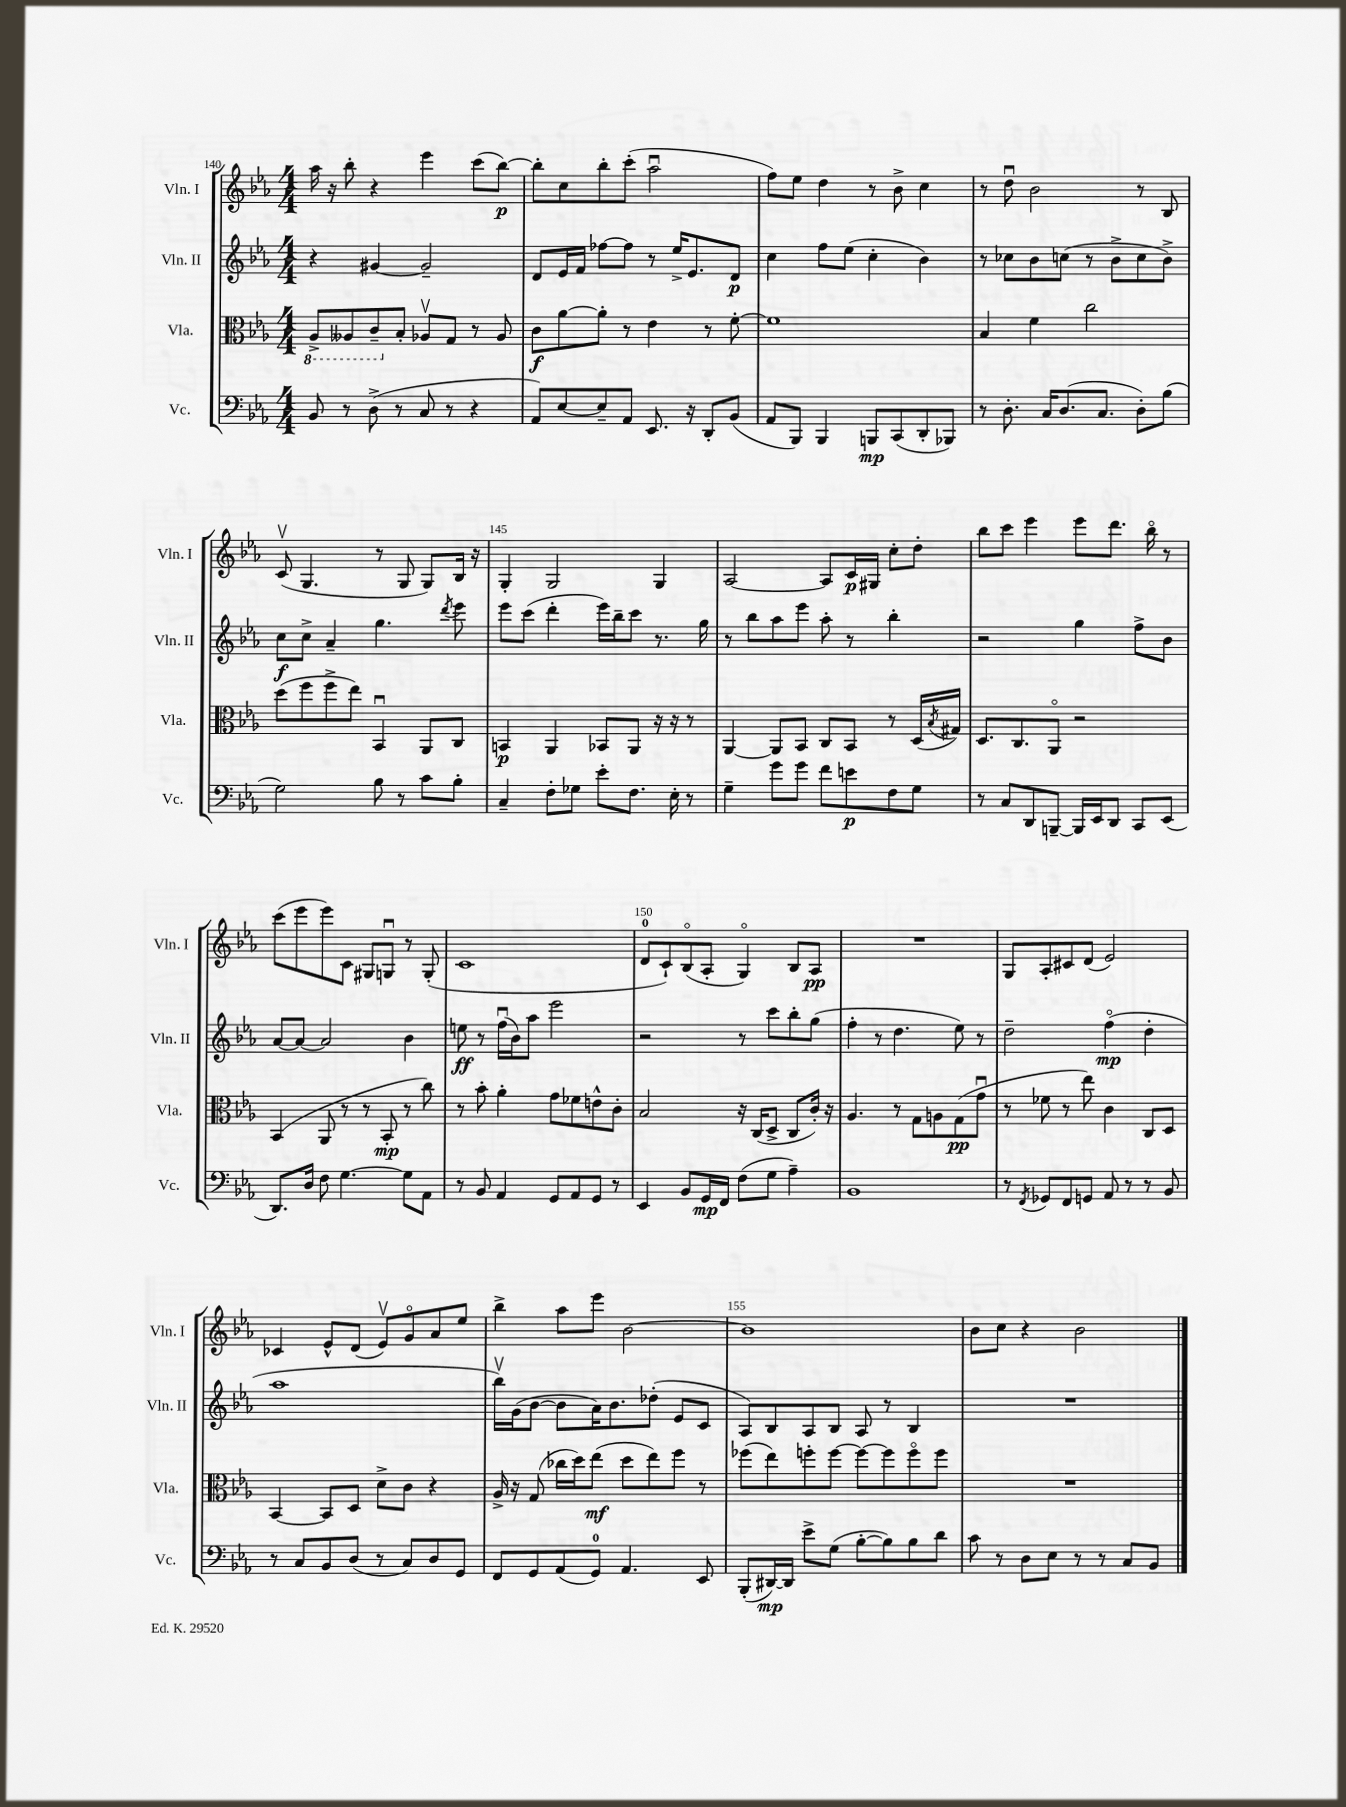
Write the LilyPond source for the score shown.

<<
\new StaffGroup <<
\new Staff = "s0" \with { instrumentName = "Vln. I" shortInstrumentName = "Vln. I" } {
    \clef treble \key ees \major \numericTimeSignature \time 4/4
    aes''16 r16 bes''8-. r4 ees'''4 c'''8( bes''8~\p) |
    bes''8-. c''8 bes''8-. c'''8-.( aes''2\downbow |
    f''8) ees''8 d''4 r8 bes'8-> c''4 |
    r8 d''8\downbow bes'2 r8 bes8 |
    c'8\upbow( g4. r8 g8 g8) bes16 r16 |
    g4-. g2 g4 |
    aes2~ aes8 c'16\p gis16 c''8-. d''8-. |
    bes''8 c'''8 ees'''4 ees'''8 d'''8. bes''16\flageolet r8 |
    c'''8( ees'''8 ees'''8) c'8 gis8 g8\downbow r8 g8-.( |
    c'1 |
    d'8-0 c'8-!) bes8\flageolet( aes8-. g4\flageolet) bes8 aes8\pp |
    R1 |
    g8 aes8-. cis'8 d'8( ees'2) |
    ces'4 ees'8-^ d'8( ees'8\upbow) g'8\flageolet aes'8 ees''8 |
    bes''4-> aes''8 ees'''8 bes'2~ |
    bes'1 |
    bes'8 c''8 r4 bes'2 \bar "|." |
}
\new Staff = "s1" \with { instrumentName = "Vln. II" shortInstrumentName = "Vln. II" } {
    \clef treble \key ees \major \numericTimeSignature \time 4/4
    r4 gis'4~ gis'2-- |
    d'8 ees'16 f'16 fes''8~ fes''8 r8 ees''16-> ees'8. d'8\p |
    c''4 f''8 ees''8( c''4-. bes'4) |
    r8 ces''8 bes'8 c''8( r8 bes'8-> c''8 bes'8->) |
    c''8\f c''8-> aes'4-- g''4. \acciaccatura { d'''8 } ees'''8 |
    ees'''8 c'''8( d'''4-. ees'''16) bes''16-- c'''8 r8. g''16 |
    r8 bes''8 aes''8 ees'''8 aes''8-. r8 bes''4-. |
    r2 g''4 f''8-> bes'8 |
    aes'8~ aes'8~ aes'2 bes'4 |
    e''8\ff r8 f''16\downbow( bes'16) aes''8 ees'''2 |
    r2 r8 c'''8 bes''8-. g''8( |
    f''4-. r8 d''4. ees''8) r8 |
    d''2-- f''4\flageolet\mp( d''4-. |
    aes''1 |
    bes''16\upbow) g'16( bes'8~ bes'8 aes'16) bes'8. des''8-.( ees'8 c'8 |
    aes8) bes8 aes8 bes8 aes8 r8 bes4 |
    R1 \bar "|." |
}
\new Staff = "s2" \with { instrumentName = "Vla." shortInstrumentName = "Vla." } {
    \clef alto \key ees \major \numericTimeSignature \time 4/4
    \ottava #-1 aes,8-> aeses,8 c8-- \ottava #0 bes8-. aes!8\upbow g8 r8 aes8 |
    c'8\f aes'8~ aes'8-. r8 ees'4 r8 f'8~-. |
    f'1 |
    bes4 f'4 c''2 |
    d''8( f''8 f''8-> ees''8) bes,4\downbow aes,8 c8 |
    b,4\p aes,4 bes,8 aes,8 r16 r16 r8 |
    aes,4~ aes,8 bes,8 c8 bes,8 r8 d16( \acciaccatura { bes8 } gis16) |
    d8. c8. aes,8\flageolet r2 |
    bes,4( aes,8 r8 r8 bes,8-.\mp r8 c''8) |
    r8 bes'8-. aes'4-. g'8 fes'8 e'8-^ c'8-. |
    bes2 r16 c16( d8-> c8 c'16-.) r16 |
    aes4. r8 g8 a8 g8\pp( g'8\downbow |
    r8 fes'8 r8 ees''8) c'4 c8 d8 |
    bes,4~ bes,8 d8 d'8-> c'8 r4 |
    aes16-> r16 g8( ces''16 d''16) ees''8\mf( d''8 ees''8) f''8 r8 |
    fes''8( ees''8) f''8-. f''8~ f''8~ f''8 f''8\flageolet f''8 |
    R1 \bar "|." |
}
\new Staff = "s3" \with { instrumentName = "Vc." shortInstrumentName = "Vc." } {
    \clef bass \key ees \major \numericTimeSignature \time 4/4
    bes,8 r8 d8->( r8 c8 r8 r4 |
    aes,8) ees8~ ees8-- aes,8 ees,8. r16 d,8-. bes,8( |
    aes,8 bes,,8) bes,,4 b,,8\mp c,8( d,8-. bes,,8) |
    r8 d8.-. c16 d8.( c8. d8-.) bes8( |
    g2) bes8 r8 c'8 bes8-. |
    c4-- f8-. ges8 ees'8-. f8. ees16-. r8 |
    g4-- g'8 g'8 f'8 e'8\p f8 g8 |
    r8 c8 d,8 b,,8~-- b,,16 ees,16 d,8 c,8 ees,8( |
    d,8.) d16 f8 g4.~ g8 aes,8 |
    r8 bes,8 aes,4 g,8 aes,8 g,8 r8 |
    ees,4 bes,8 g,16\mp f,16 f8( g8 aes4--) |
    bes,1 |
    r8 \acciaccatura { f,8 } ges,8 f,8 g,8 aes,8 r8 r8 bes,8 |
    r8 c8 bes,8 d8( r8 c8) d8 g,8 |
    f,8 g,8 aes,8( g,8-0) aes,4. ees,8 |
    bes,,8-.( dis,16~\mp) dis,16 ees'8-> g8( bes8~-. bes8) bes8 d'8 |
    c'8 r8 d8 ees8 r8 r8 c8 bes,8 \bar "|." |
}
>>
>>
\layout { \context { \Score currentBarNumber = #140 \override BarNumber.break-visibility = ##(#f #t #t) barNumberVisibility = #(every-nth-bar-number-visible 5) } }
